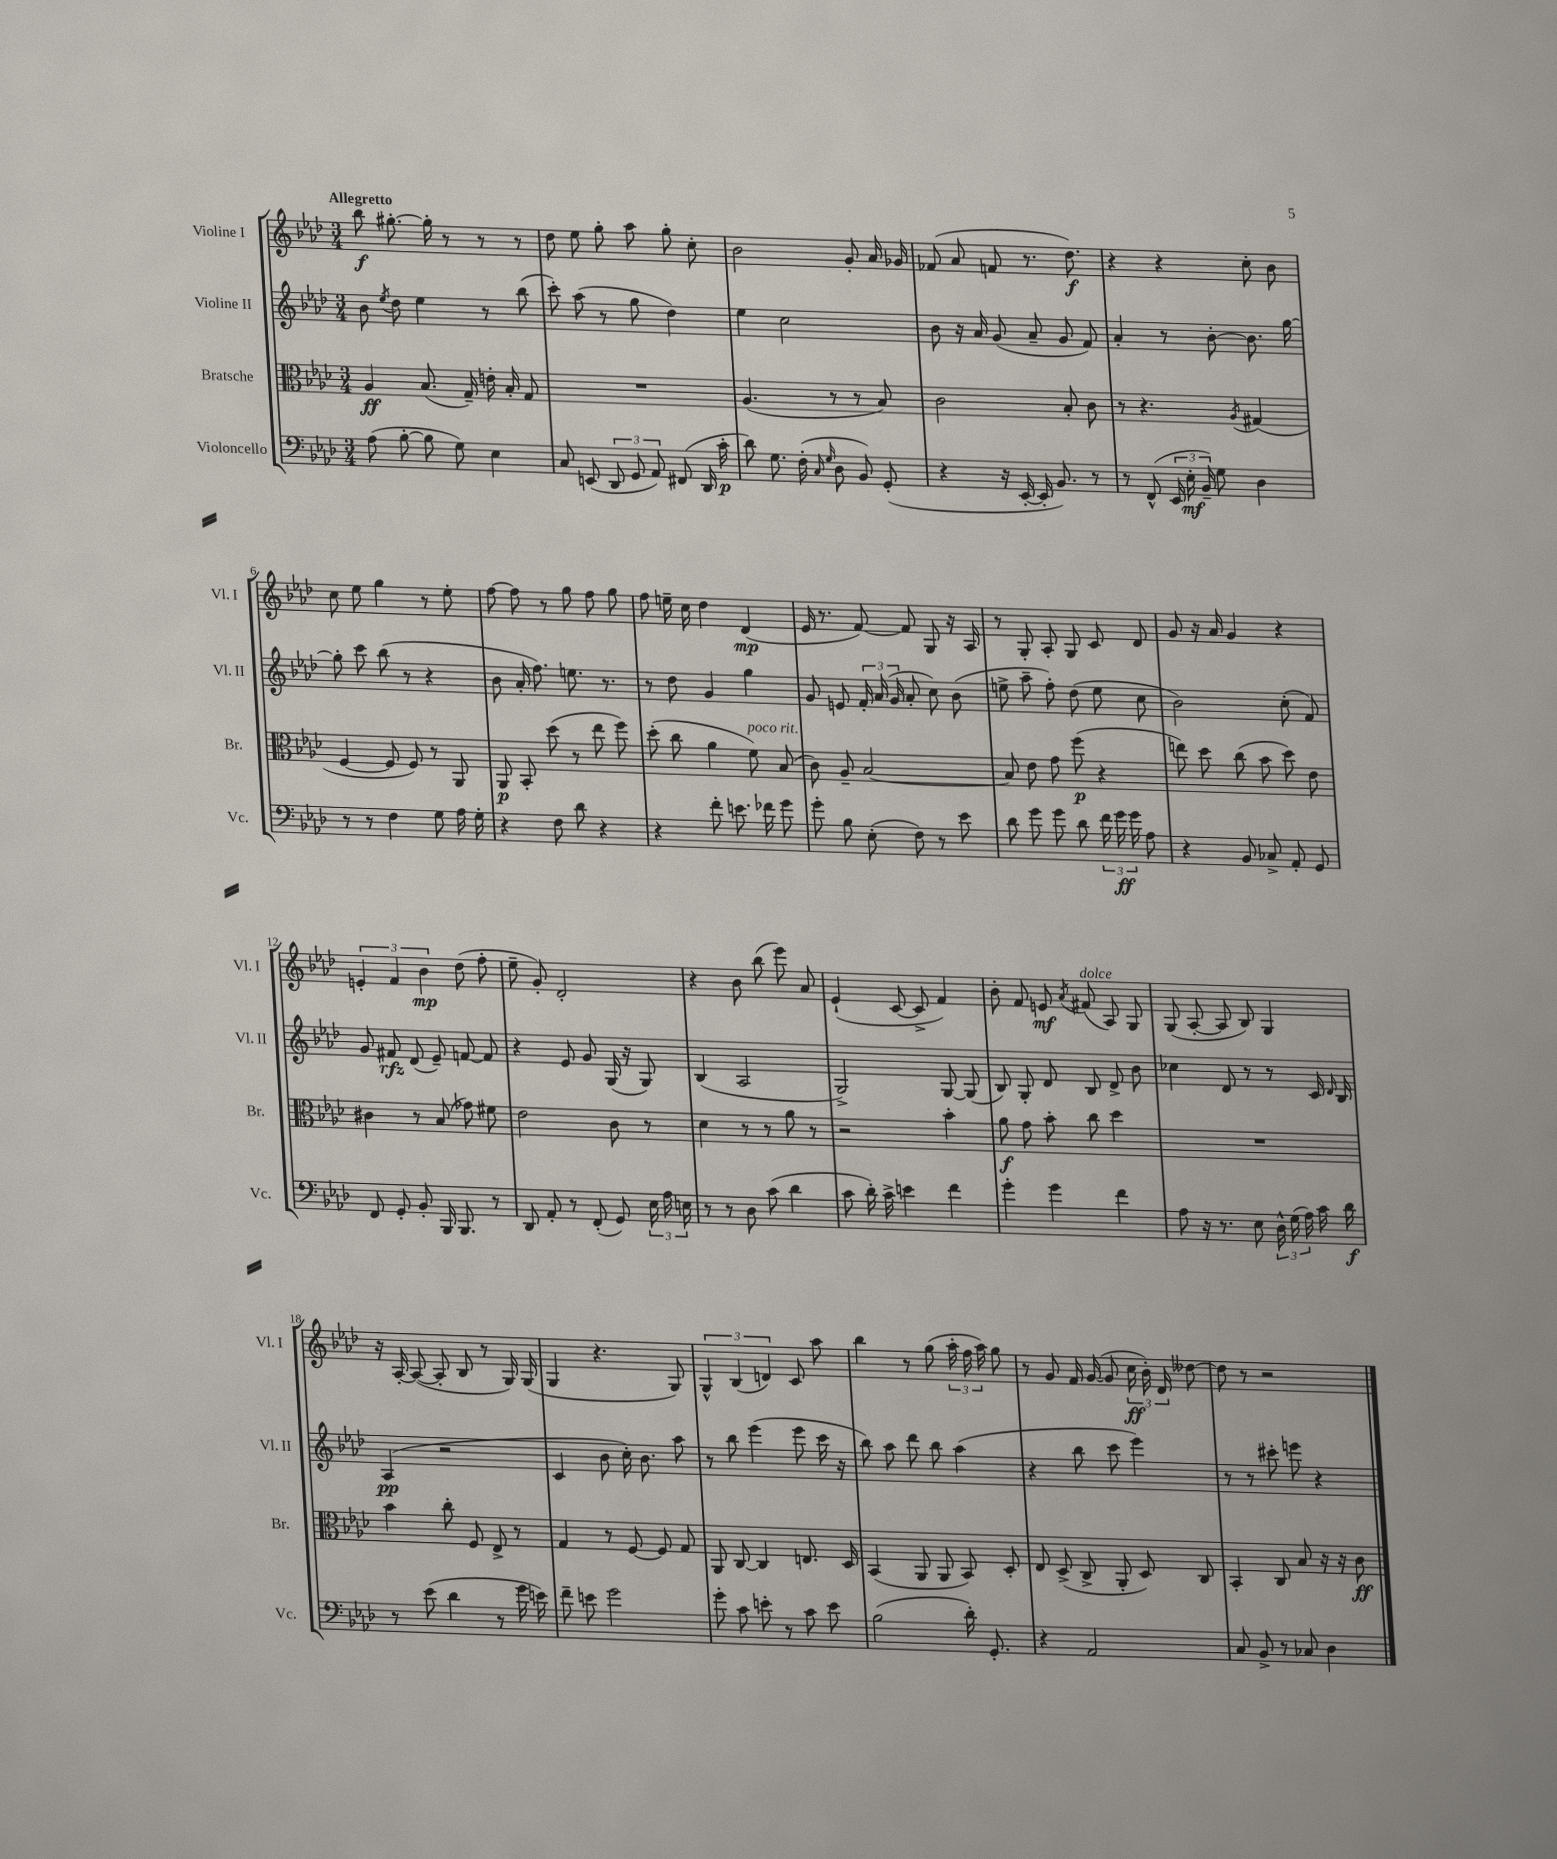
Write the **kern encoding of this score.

**kern	**kern	**kern	**kern
*staff4	*staff3	*staff2	*staff1
*clefF4	*clefC3	*clefG2	*clefG2
*k[b-e-a-d-]	*k[b-e-a-d-]	*k[b-e-a-d-]	*k[b-e-a-d-]
*M3/4	*M3/4	*M3/4	*M3/4
(8A-	4A-	8b-	8bb-
.	.	8qee-	.
[8B-'	.	8dd-	[8.gg#'
8B-]	(8.B-	4ee-	.
.	.	.	16gg#']
8G)	.	.	8r
.	16G~)	.	.
4E-	16e'	8r	8r
.	16B-'	.	.
.	8G	(8bb-	8r
=	=	=	=
8C	2.r	8ccc')	8dd-
(8EE	.	(8aa-	8ee-
12DD-	.	8r	8gg'
12GG	.	.	.
.	.	8gg	8aa-
12AA-)	.	.	.
(8FF#	.	4dd-)	8gg'
16DD-	.	.	8cc'
16c'	.	.	.
=	=	=	=
8d-)	(4.A-	4ee-	2b-
8.G	.	.	.
.	.	2cc	.
(16F'	.	.	.
16qqC	.	.	.
16qqG	.	.	.
8D-	8r	.	.
8BB-)	8r	.	8g'
(8GG'	8B-)	.	16a-
.	.	.	16g-
=	=	=	=
4r	2c	8b-	(8f-
.	.	16r	8a-
.	.	16a-	.
16r	.	(8g	8f
[16EE-'	.	.	.
16EE-']	.	8a-~	8.r
8.BB-)	.	.	.
.	8B-'	8g	.
.	.	.	8.dd-)
8r	8c	8f)	.
=	=	=	=
8r	8r	4a-'	4r
(8FF^^	4.r	.	.
24EE-	.	8r	4r
24E-'	.	.	.
24BB-~)	.	.	.
8G	.	[8b-'	.
.	8qA-	.	.
4D-	(4G#	8.b-]	8cc'
.	.	.	8b-
.	.	[16gg	.
=	=	=	=
8r	[4F	8gg']	8cc
8r	.	8ccc	8ee-
4F	8F]	(8bb-	4gg
.	8F)	8r	.
8G	8r	4r	8r
16A-	8AA-	.	8ee-'
16G'	.	.	.
=	=	=	=
4r	8AA-	8b-	[8ff
.	8BB-'	16a-'	8ff]
.	.	8.ff)	.
8F	(8dd-	.	8r
8d-	8r	8.ee	8gg
4r	8ee-	.	8ff
.	.	8.r	.
.	8ff)	.	8gg
=	=	=	=
4r	(8dd-'	8r	8ff
.	8cc	8dd-	16ee~
.	.	.	16cc
8f'	4a-	4g	4dd-
8.e	.	.	.
.	8f)	4gg	(4d-
16f-	.	.	.
8g	(8B-	.	.
=	=	=	=
8g'	8c)	8g	16e-
.	.	.	8.r
8B-	8A-~	8e	.
(8E-'	[2B-	24f'	[8f)
.	.	(24a-	.
.	.	24g	.
8F)	.	8a-'	8f]
8r	.	8cc)	8G
8e-	.	(8b-	16r
.	.	.	16A-
=	=	=	=
8d-	8B-]	8ee^	8r
8g	8e-	8aa-~	8G'
8g	8g	8ff')	8A-'
8d-	(8ff	(8dd-	8G
24f	4r	8ee	8c
24g	.	.	.
24g	.	.	.
8A-	.	8cc	8d-
=	=	=	=
4r	8ee)	2b-)	8g
.	8dd-	.	16r
.	.	.	16a-
8BB-	(8cc	.	4g
8C-^	8b-	.	.
8AA-'	8dd-)	(8cc'	4r
8GG	8e-	8f)	.
=	=	=	=
8FF	4c#	8g	6e'
8GG'	.	8f#	.
.	.	.	6f
8BB-'	8r	(8d-	.
.	.	.	6b-
16BBB-	(8B-	8e-~)	.
8.BBB-	.	.	.
.	8g-)	[8f	(8dd-
8r	8f#	8f]	8ff'
=	=	=	=
8DD-	2e-	4r	8ee-~
8AA-'	.	.	8g')
8r	.	8e-	2d-'
(8FF'	.	8g	.
8GG)	8c	(16G	.
.	.	16r	.
24E-	8r	8G)	.
24A-	.	.	.
24E	.	.	.
=	=	=	=
8r	4d-	(4B-	4r
8r	.	.	.
8D-	8r	2A-	8b-
(8c	8r	.	(8bb-
4d-	8a-	.	8eee-)
.	8r	.	8a-
=	=	=	=
8c	2r	2G^)	(4e-`
16d-')	.	.	.
16c^	.	.	.
4e	.	.	[8c
.	.	.	8c^]
4f	4b-'	[8G	4f)
.	.	(8G]	.
=	=	=	=
4g'	8a-	8B-)	8b-'
.	8g	8G'	8f
4g	8b-'	8d-	8e
.	.	.	8qa-
.	8cc	8B-	(8f#
4f	4dd-	8d-^	8A-)
.	.	8b-	8G
=	=	=	=
8A-	2.r	4cc-	(8G
16r	.	.	[8A-'
8.r	.	.	.
.	.	8d-	8A-]
8E-	.	8r	8B-)
24D-^^	.	8r	4G
(24G	.	.	.
24A-)	.	.	.
16c	.	16c	.
.	.	16qqd-	.
16d-	.	16B-	.
=	=	=	=
8r	4b-	(4A-	16r
.	.	.	[16A-'
(8e-	.	.	(8A-_
4d-	8cc'	2r	8A-']
.	8F	.	8B-
8r	8E-^	.	8r
16g	8r	.	16G)
16e)	.	.	(16G
=	=	=	=
8f~	4G	4c	4G
8e	.	.	.
2g	8r	8b-	4.r
.	[8F	16cc')	.
.	.	8.b-	.
.	8F]	.	.
.	8G	8aa-	8G)
=	=	=	=
8g'	8AA-	8r	6G^^
8c	[8C	8bb-	.
.	.	.	(6B-
8e'	4C]	(4eee-	.
.	.	.	6d)
8r	.	.	.
8c	8.E	8eee-	8c
8e	.	16ccc	8aa-
.	16D-	16r	.
=	=	=	=
(2B-	(4BB-	8bb-)	4bb-
.	.	8aa-	.
.	8AA-	8ddd-	8r
.	8AA-	8bb-	(8gg
16d-')	8BB-)	(4aa-	24aa-'
.	.	.	24ff
8.GG'	.	.	.
.	.	.	24aa-)
.	8D-'	.	8gg
=	=	=	=
4r	8E-	4r	8r
.	(8D-^	.	8g
2AA-	8C^	8bb-	16f
.	.	.	([16g
.	8AA-'	8ccc	8g]
.	8D-)	4eee-)	24cc
.	.	.	24b-')
.	.	.	24d-
.	8C	.	[8dd--
=	=	=	=
8C	4BB-'	8r	8dd--]
8BB-^	.	8r	8r
8r	8C	8ccc#'	2r
8C-	8B-	8eee	.
4D-	16r	4r	.
.	16r	.	.
.	8c	.	.
==	==	==	==
*-	*-	*-	*-
